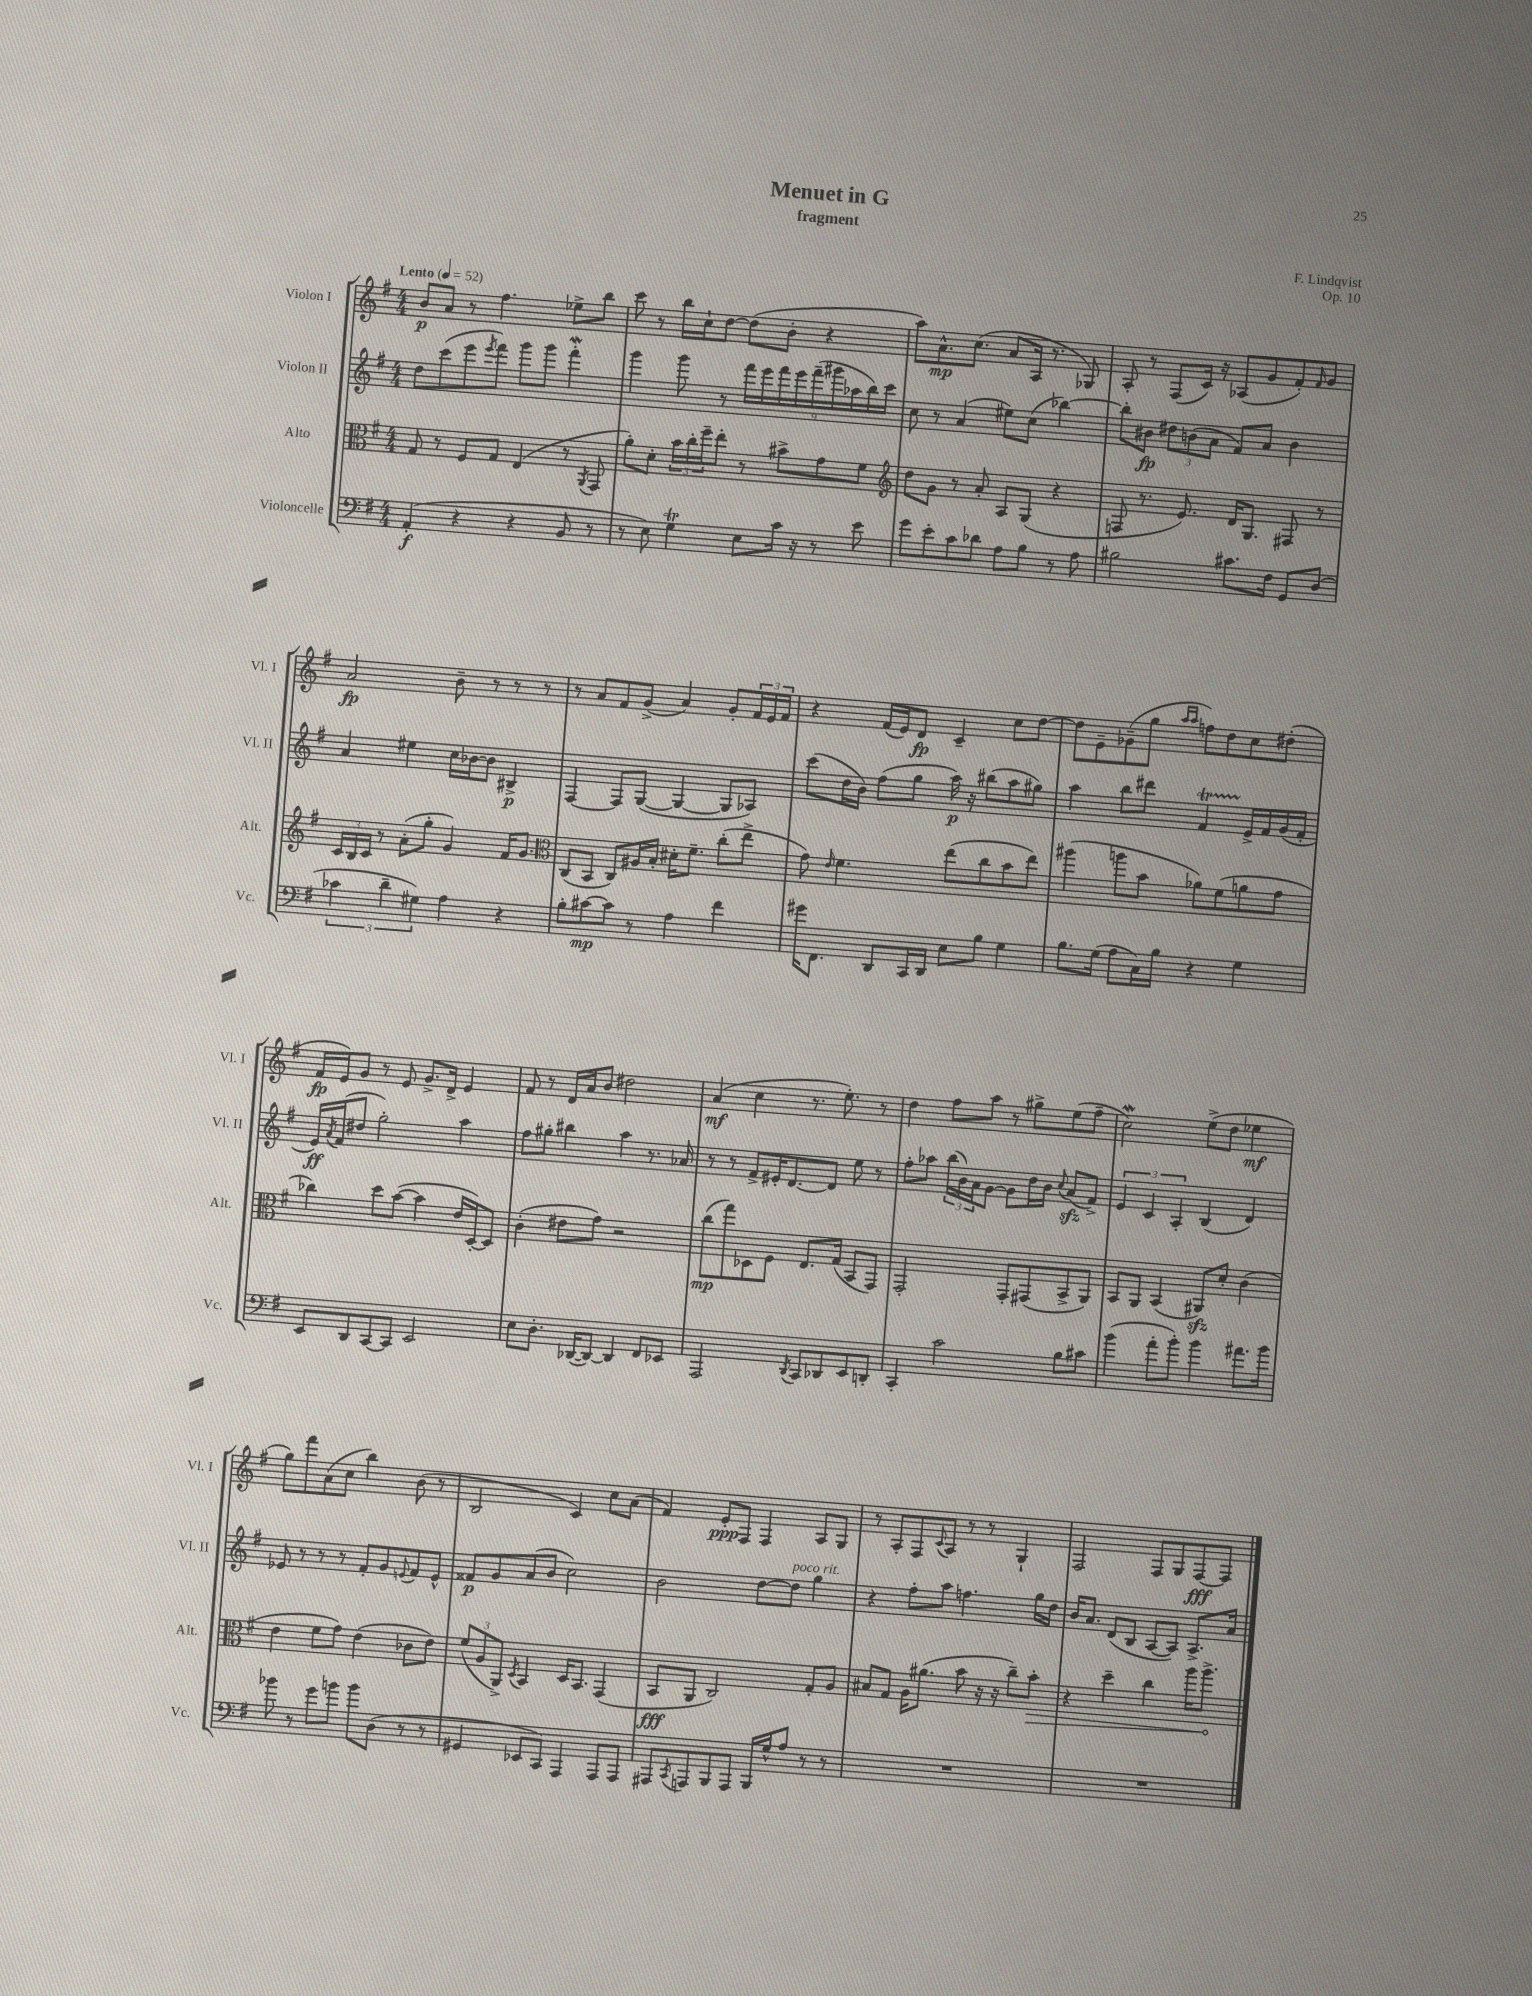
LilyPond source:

\header { title = "Menuet in G" composer = "F. Lindqvist" subtitle = "fragment" opus = "Op. 10" }
<<
\new StaffGroup <<
\new Staff = "s0" \with { instrumentName = "Violon I" shortInstrumentName = "Vl. I" } {
    \clef treble \key g \major \numericTimeSignature \time 4/4 \tempo "Lento" 4 = 52
    b'8\p a'8 r8 fis''4. ees''8-> b''8 |
    c'''8 r8 b''16 c''16-! d''8~ d''8( b'8-. r4 |
    a''8) a'8.-^\mp c''8.( a'8 a16 r8. ges8) |
    a8-. r8 fis8( c'16) r16 aes8( g'8 fis'8-.) \grace { fis'16 } g'8 |
    a'2\fp b'8-- r8 r8 r8 |
    r8 a'8 fis'8 g'8->( a'4) g'8-. \tuplet 3/2 { fis'16 e'16 fis'16 } |
    r4 fis'16( e'16) d'8\fp c'4-- c''8 d''8~ |
    d''8 e'8-- ges'8--( g''8 \grace { a''16 a''16 } f''8) d''8 c''8 dis''8-.( |
    fis'16\fp e'16) g'8 r8 e'8 g'8.-> d'16-> e'4 |
    fis'8 r8 d'16 a'16 b'8 dis''2 |
    a'4\mf( c''4 r8. e''8.-.) r8 |
    d''4 fis''8 a''8 r8 gis''8-> e''8( fis''8-- |
    c''2\mordent) e''8->( d''8 ees''4\mf |
    g''8) fis'''8 a'8( c''8 b''4) b'8( r8 |
    b2 c'4) c''8 a'8( |
    fis'4) e'8-.\ppp fis8 fis4 a8 g8 |
    r8 a8-. fis8 \appoggiatura { c'8 } a8 r8 r8 g4-! |
    fis2 fis8 g8 fis8~\fff fis8 \bar "|." |
}
\new Staff = "s1" \with { instrumentName = "Violon II" shortInstrumentName = "Vl. II" } {
    \clef treble \key g \major \numericTimeSignature \time 4/4
    d''8 c'''8( e'''8 \acciaccatura { e'''8 } fis'''8) g'''8 g'''8 fis'''4-.\mordent |
    g'''4 g'''8 r8 \tuplet 9/8 { fis'''16 e'''16 fis'''16 e'''16 fis'''16--( gis'''16 aes''16 b''16) c'''16 } |
    c''8 r8 a'4( eis''8) c''8( bes''4~) |
    bes''8-. bis'8\fp \tuplet 3/2 { dis''8 b'8( a'8 } fis'8) a'8 b'4 |
    a'4 eis''4 c''16 bes'16~ bes'8 bis4->\p |
    fis4~ fis8 g8~( g4~ g8 aes8) |
    c'''8( d''16 b'16) fis''8( g''8 a''16\p) r16 bis''8( a''8 gis''8) |
    a''4 b''8 dis'''8 fis'4\startTrillSpan e'16->\stopTrillSpan fis'16 g'16( fis'16-. |
    e'16\ff) \acciaccatura { a'8 } fis'16( dis''8 g''2-.) a''4 |
    fis''8 gis''8-. bis''4 a''4 r8. aes'16 |
    r8 r8 fis'8-> eis'16-. d'8.~ d'8 e''8 r8 |
    fis''8-. aes''8 \tuplet 3/2 { b''16( b'16) a'16 } g'8~ g'8 d''16 b'16 \appoggiatura { c''8 } a'8\sfz( fis'8->) |
    \tuplet 3/2 { e'4 c'4 a4-. } b4( d'4) |
    ees'8 r8 r8 r8 fis'8-. g'8 \appoggiatura { e'8 } fis'8 e'8-^ |
    fisis'8\p g'8 a'8( b'8 c''2) |
    b'2 d''8~ d''8^\markup { \italic "poco rit." } g''4 |
    r4 fis''8-. a''8 f''4. g''16 d''16 |
    b'16 a'8. d'8( b8 a8~ a8) a8.-> a'16 \bar "|." |
}
\new Staff = "s2" \with { instrumentName = "Alto" shortInstrumentName = "Alt." } {
    \clef alto \key g \major \numericTimeSignature \time 4/4
    g8 r8 fis8 g8 e4( r8 \acciaccatura { a,8 } g,8 |
    a'8-.) d'8-. \tuplet 3/2 { b'16 c''16-. fis''16-- } e''8-. r8 bis'8-> g'8 fis'8 |
    \clef treble d''8 g'8 r8 a'8-. a8 g8( r4 |
    f8 r8. e'8.) d'16 g8. fis8 r8 |
    \tuplet 3/2 { c'16 b16 c'16 } r8 a'8-.( g''8-. g'4) fis'16 g'8. |
    \clef alto c8( b,8 c8) ais16 b16-. dis'16-. fis'8.-- c''8-.( e''8-> |
    g'8) \grace { e'16 } fis'4. e''8( c''8 b'8 e''8) |
    ais''4( a''8 b'8 aes'8) fis'8( a'8 g'8 |
    ces''4) d''8 b'8~( b'4 e'16 d16~-.) d8 |
    c'4-.( eis'8 g'8) r2 |
    c''8\mp( g''8) des8 fis8 e8. g16( b,8 g,8) |
    g,2-. g,8-. gis,8( b,8-> a,8) |
    b,8 a,8 b,4( ais,8\sfz) d'8-. c'4( |
    e'4 fis'8 g'8) e'4( ces'8 e'8) |
    \tuplet 3/2 { fis'8( a8 a,8->) } \acciaccatura { d8 } b,4 d16 b,8. g,4( |
    b,8\fff a,8 c2) g8-. a8 |
    bis8 g8 a16 ais'8.( b'8 r16 r16 c''8--) \once \override Hairpin.circled-tip = ##t b'8-.\> |
    r4 d''4-- c''4 a''16 a''8.->\! \bar "|." |
}
\new Staff = "s3" \with { instrumentName = "Violoncelle" shortInstrumentName = "Vc." } {
    \clef bass \key g \major \numericTimeSignature \time 4/4
    a,4-.\f( r4 r4 b,8 r8 |
    r8 e8) g4\trill e8 c'16 r16 r8 e'8 |
    g'8 e'8-. c'8 des'8 a8 b8 r8 a8 |
    bis2 cis'8. fis16 g,8 d8( |
    \tuplet 3/2 { ces'4 d'4-- gis4) } a4 r4 |
    b8-. cis'8~\mp cis'8 r8 a4 fis'4 |
    gis'16 fis,8. d,8 c,16 d,16 e8 b8 g4 |
    b8. g16( a8 c16) b16 r4 g4 |
    e,8 d,8 c,8~ c,8 e,2 |
    e8 d8.-. des,16~( des,8~) des,4 fis,8 ees,8 |
    a,,2 \acciaccatura { d,8 } c,8 des,8 e,8 d,8-. |
    c,4-. c'2 b8 cis'8 |
    b'4( a'8-. b'8-.) b'4 ais'8. b'16 |
    bes'8 r8 g'8 b'8 b'8 d8( r8 r8 |
    gis,4 ees,8 c,8) a,,4 a,,8 a,,8 |
    ais,,8 \acciaccatura { c,8 } a,,8 b,,8 a,,8 b,,16 g16-^ a8 r8 r8 |
    R1 |
    R1 \bar "|." |
}
>>
>>
\layout { \context { \Score \remove "Bar_number_engraver" } }
